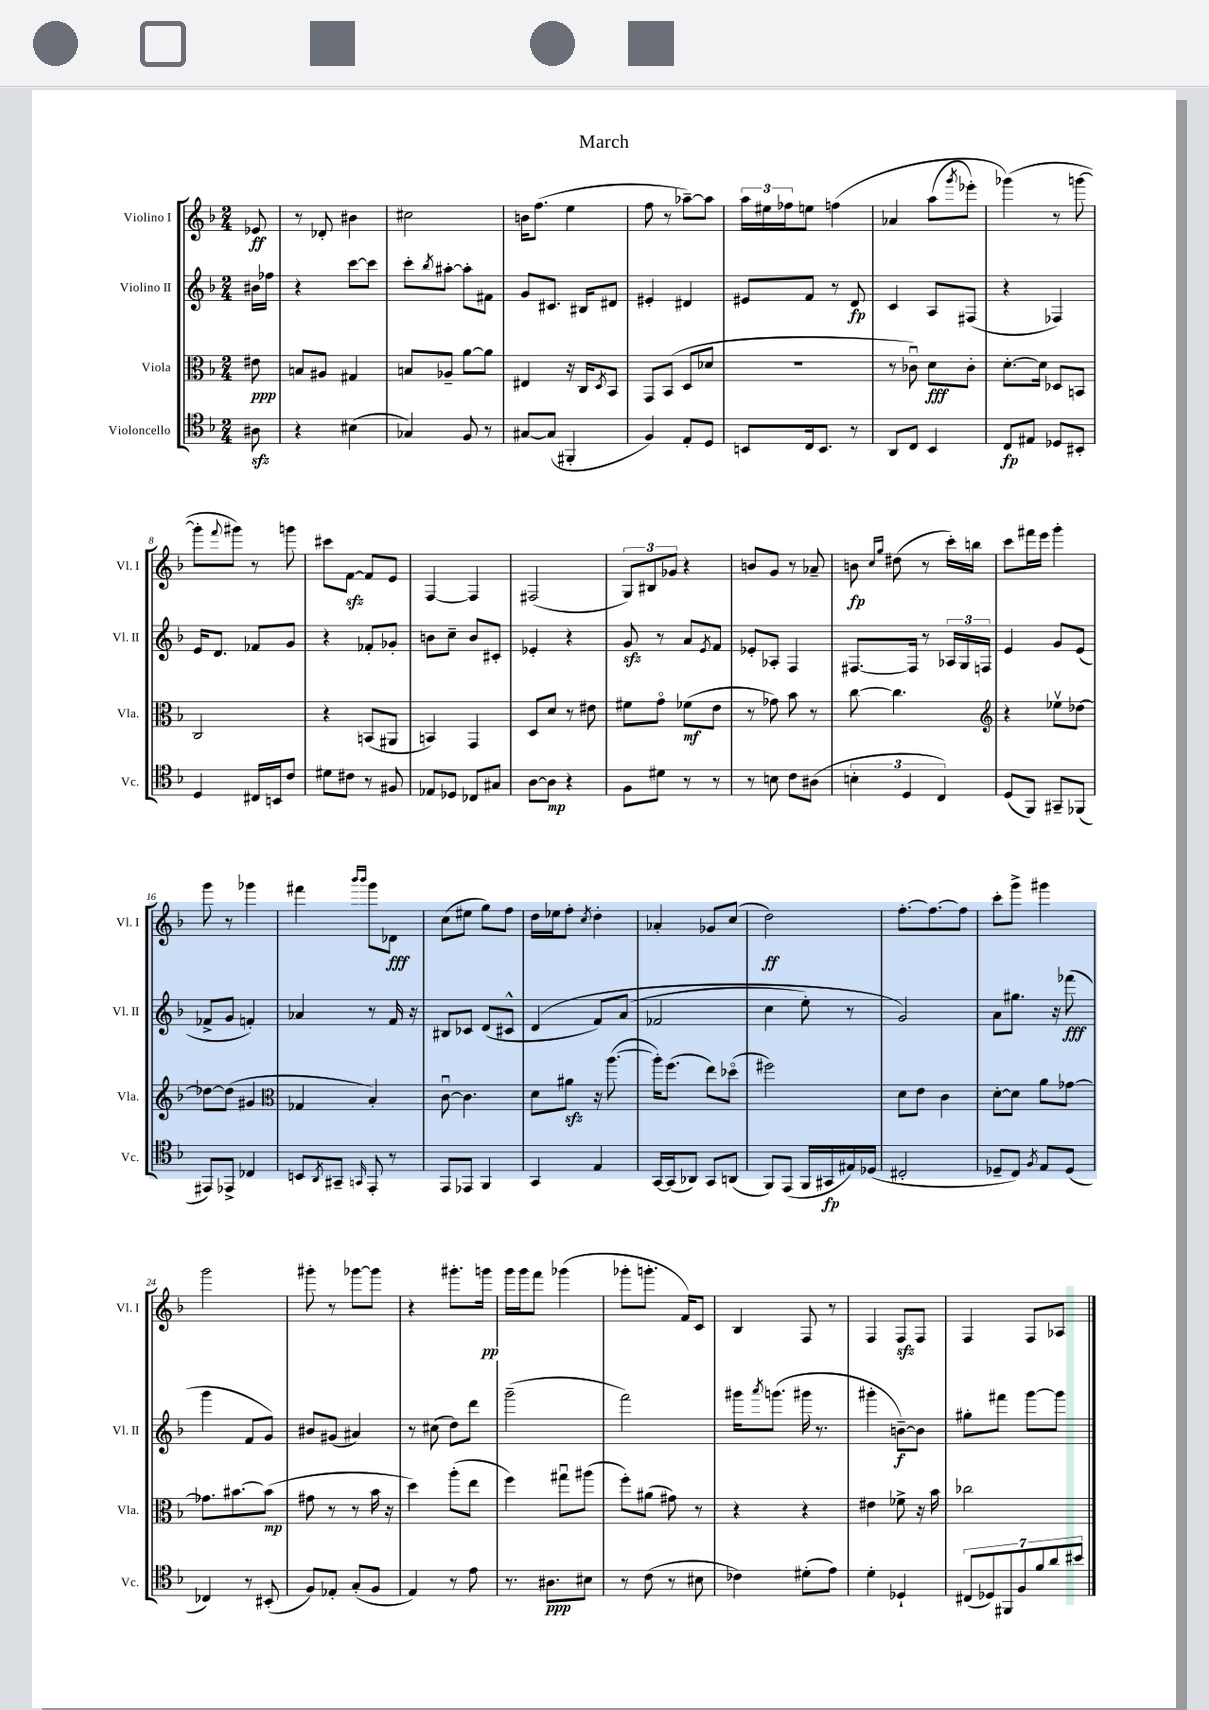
\header { title = "March" }
<<
\new StaffGroup <<
\new Staff = "s0" \with { instrumentName = "Violino I" shortInstrumentName = "Vl. I" } {
    \clef treble \key f \major \numericTimeSignature \time 2/4 \partial 8
    ees'8\ff |
    r8 des'8-. bis'4 |
    cis''2 |
    b'16 f''8.( e''4 |
    f''8 r8 aes''8~--) aes''8 |
    \tuplet 3/2 { a''16 eis''16 fes''16 } e''8 f''4\( |
    aes'4 a''8( \acciaccatura { g'''8 } ees'''8-.) |
    ges'''4(\) r8 g'''8~ |
    g'''8-. \appoggiatura { f'''8 } gis'''8) r8 g'''8 |
    cis'''8 f'8~\sfz f'8 e'8 |
    f4~ f4 |
    fis2( |
    \tuplet 3/2 { g8) bis8 ges'8 } r4 |
    b'8 g'8 r8 aes'8-- |
    b'8\fp \grace { c''16 g''16 } dis''8( r8 c'''16-.) b''16 |
    c'''8 fis'''16 e'''16 g'''4-. |
    g'''8 r8 ges'''4 |
    fis'''4 \grace { bes'''16 bes'''16 } g'''8 des'8\fff |
    c''8( eis''8 g''8) f''8 |
    d''16 ees''16 f''8-. \acciaccatura { c''8 } d''4-. |
    aes'4-. ges'8 c''8( |
    d''2\ff) |
    f''8.~-. f''8.~ f''8 |
    c'''8-. g'''8-> gis'''4 |
    g'''2 |
    gis'''8-. r8 ges'''8~ ges'''8 |
    r4 gis'''8.-. g'''16\pp |
    g'''16 g'''16 f'''8 ges'''4( |
    ges'''8-. g'''8.-. f'16) c'8 |
    bes4 f8 r8 |
    f4 f8\sfz f8 |
    f4 f8 aes8 \bar "|." |
}
\new Staff = "s1" \with { instrumentName = "Violino II" shortInstrumentName = "Vl. II" } {
    \clef treble \key f \major \numericTimeSignature \time 2/4 \partial 8
    bis'16 fes''16 |
    r4 c'''8~ c'''8 |
    c'''8-. \acciaccatura { bes''8 } ais''8~-. ais''8-. fis'8 |
    g'8 cis'8. bis16 dis'8 |
    eis'4-. dis'4 |
    eis'8 f'8 r8 d'8\fp |
    c'4 a8 fis8( |
    r4 fes4) |
    e'16 d'8. fes'8 g'8 |
    r4 fes'8-. ges'8-. |
    b'8 c''8-- b'8 cis'8-. |
    ees'4-. r4 |
    g'8\sfz r8 a'8 \acciaccatura { e'8 } f'8 |
    ees'8-. aes8-. f4 |
    fis8.~ fis16 r8 \tuplet 3/2 { aes16 g16 f16 } |
    e'4 g'8 e'8( |
    fes'8-> g'8 f'4-.) |
    aes'4 r8 f'16 r16 |
    bis8 ces'8 d'8( cis'8-^ |
    d'4\( f'8) a'8( |
    fes'2 |
    c''4 e''8-.) r8 |
    g'2\) |
    a'8 gis''8. r16 fes'''8\fff( |
    g'''4 f'8 g'8) |
    bis'8 gis'8( ais'4) |
    r8 cis''8( d''8) d'''8 |
    g'''2--( |
    f'''2) |
    gis'''16 \acciaccatura { a'''8 } g'''8.( gis'''16 r8. |
    gis'''4-. b'8~--\f) b'8 |
    gis''8-. fis'''8 g'''8~ g'''8 \bar "|." |
}
\new Staff = "s2" \with { instrumentName = "Viola" shortInstrumentName = "Vla." } {
    \clef alto \key f \major \numericTimeSignature \time 2/4 \partial 8
    eis'8\ppp |
    b8 ais8 gis4 |
    b8 aes8-- a'8~ a'8 |
    eis4 r16 c16 \acciaccatura { d8 } bes,8 |
    g,8 bes,8( d8 des'8 |
    R2 |
    r8 ces'8\downbow) d'8\fff ces'8-. |
    d'8.~-. d'16 des8 b,8 |
    c2 |
    r4 b,8( ais,8 |
    b,4) g,4 |
    d8 d'8 r8 eis'8 |
    fis'8 g'8\flageolet fes'8\mf( e'8 |
    r8 ges'8) bes'8 r8 |
    c''8~ c''4. |
    \clef treble r4 ees''8\upbow des''8~ |
    des''8~ des''8( gis'4 |
    \clef alto ges4 bes4-.) |
    c'8~\downbow c'4. |
    d'8 ais'8\sfz r16 a''8.~( |
    a''16-.) f''8.( e''8) des''8\flageolet( |
    fis''2) |
    d'8 e'8 c'4 |
    d'8~-. d'8 a'8 ges'8~ |
    ges'8. bis'8.~ bis'8\mp( |
    gis'8 r8 r8 bes'16 r16 |
    d''4) a''8-.( e''8 |
    f''4) gis''8\downbow ais''8( |
    f''8-.) ais'8( gis'8) r8 |
    r4 r4 |
    eis'4 fes'8-> r16 bes'16 |
    ces''2 \bar "|." |
}
\new Staff = "s3" \with { instrumentName = "Violoncello" shortInstrumentName = "Vc." } {
    \clef tenor \key f \major \numericTimeSignature \time 2/4 \partial 8
    ais8\sfz |
    r4 bis4( |
    ges4) f8 r8 |
    gis8~ gis8( fis,4-. |
    f4) e8-. d8 |
    b,8 c16 b,8. r8 |
    a,8 c8 bes,4 |
    c8\fp eis8 des8 bis,8-. |
    d4 cis16 b,16 c'8 |
    dis'8 cis'8 r8 fis8 |
    ees8 des8 ces8 gis8 |
    a8~ a8\mp r4 |
    f8 dis'8 r8 r8 |
    r8 b8 c'8 ais8( |
    \tuplet 3/2 { b4-. d4 c4) } |
    d8( f,8) gis,8-- fes,8( |
    eis,8) ees,8-> ces4 |
    b,8 \acciaccatura { a,8 } gis,8-- \grace { g,16 } e,8-. r8 |
    e,8 ees,8 f,4 |
    g,4 e4 |
    g,16~ g,16( aes,8) g,8 a,8( |
    f,8) e,8( f,16 gis,16\fp eis16) des16( |
    cis2-. |
    des8-- c8) \acciaccatura { f8 } e8 des8( |
    ces4) r8 bis,8-.( |
    f8) ees8-. g8-.( f8 |
    e4) r8 e'8 |
    r8. ais8.\ppp bis8 |
    r8 c'8( r8 bis8 |
    ces'4) dis'8-.( e'8) |
    d'4-. des4-! |
    \tuplet 7/4 { cis8( des8) fis,8 f8 f'8 a'8 bis'8 } \bar "|." |
}
>>
>>
